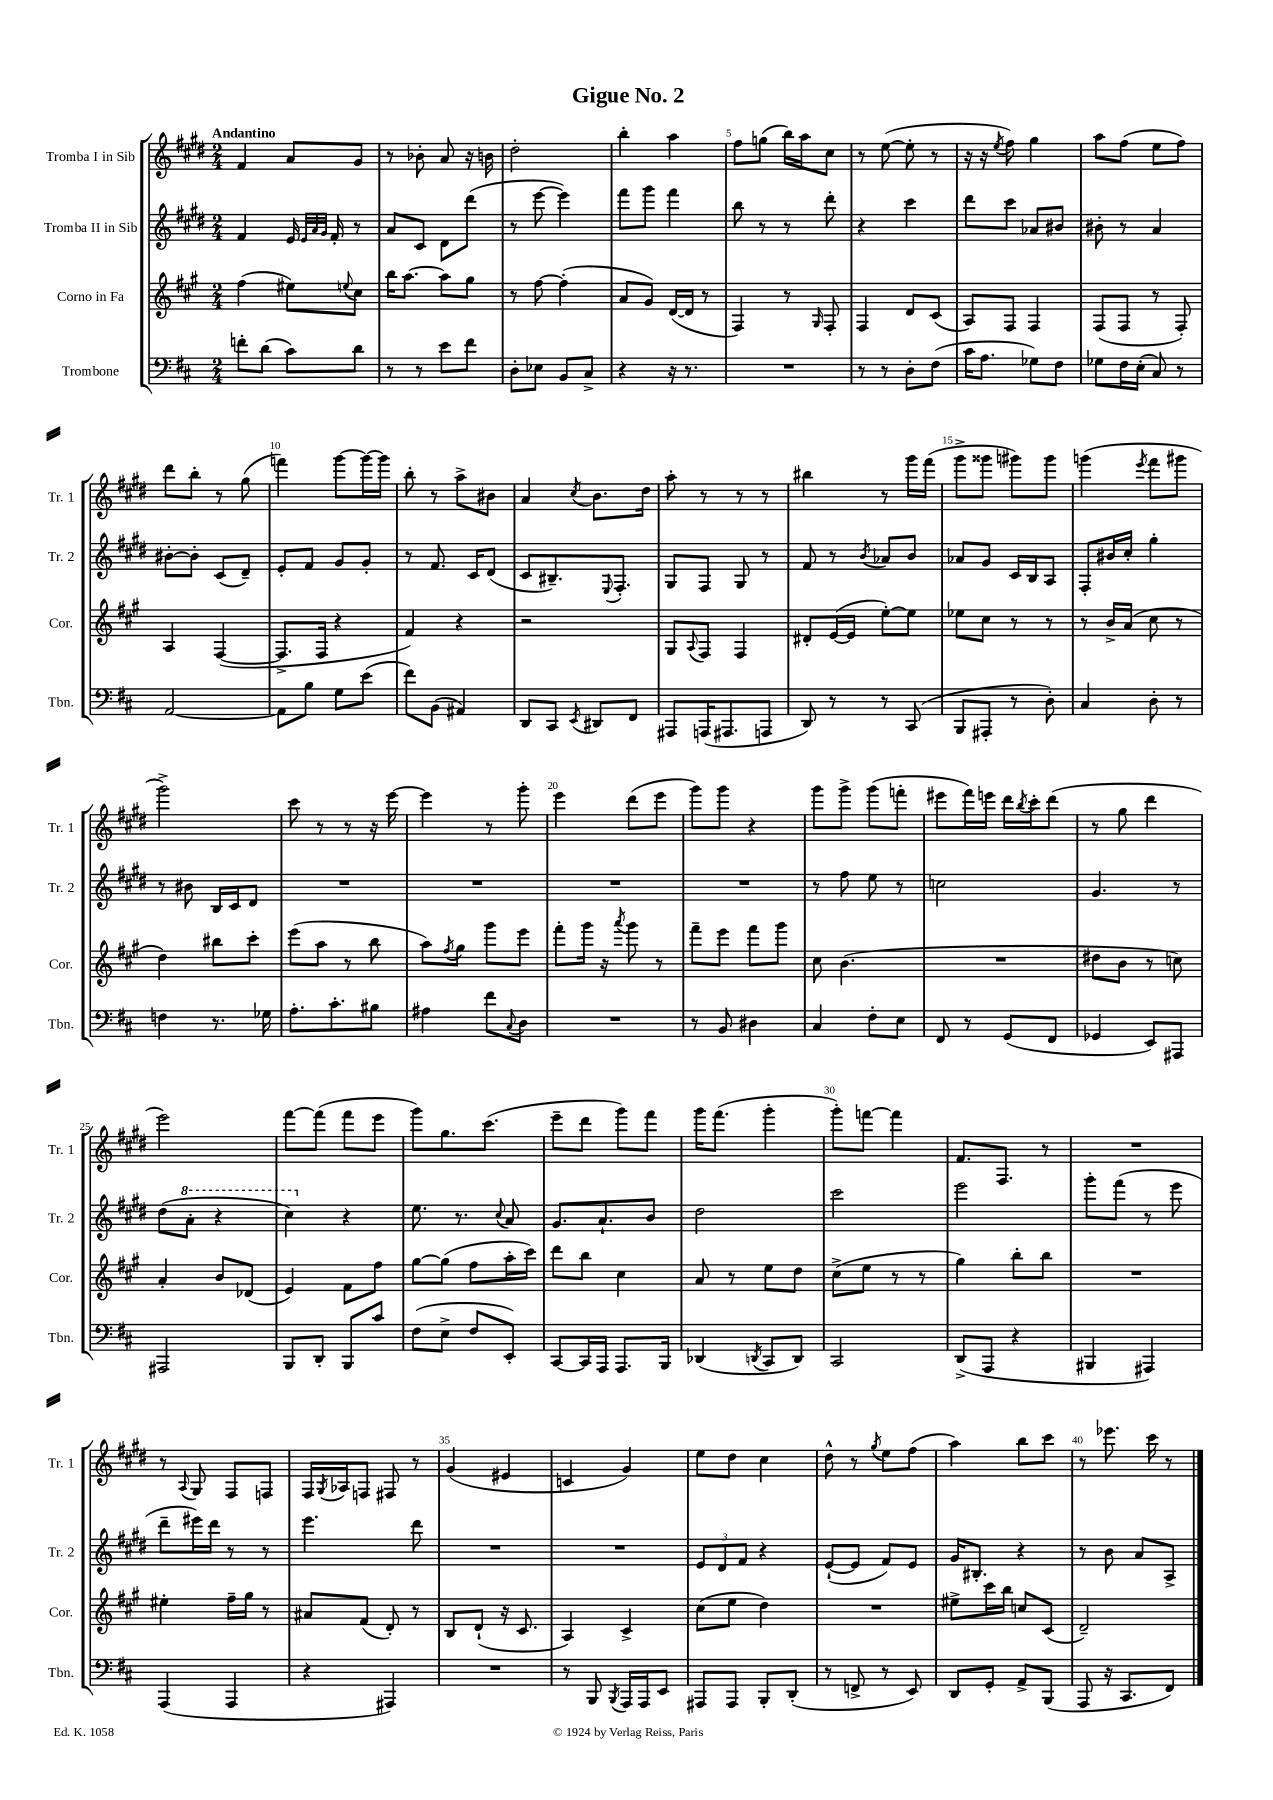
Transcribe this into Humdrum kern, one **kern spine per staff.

**kern	**kern	**kern	**kern
*part4	*part3	*part2	*part1
*staff4	*staff3	*staff2	*staff1
*I"Trombone	*I"Corno in Fa	*I"Tromba II in Sib	*I"Tromba I in Sib
*I'Tbn.	*I'Cor.	*I'Tr. 2	*I'Tr. 1
*clefF4	*clefG2	*clefG2	*clefG2
*k[f#c#]	*k[f#c#g#]	*k[f#c#g#d#]	*k[f#c#g#d#]
*M2/4	*M2/4	*M2/4	*M2/4
=1	=1	=1	=1
!	!	!	!LO:TX:a:B:t=Andantino
8fn'\L	(4ff#\	4f#/	4f#/
(8d\J	.	.	.
8c#\L)	8ee#X\L)	16e/	8a/L
.	.	32qqe/LLL	.
.	.	32qqa/	.
.	.	32qqg#/JJJ	.
.	.	16f#'/	.
.	8qqeen/	.	.
8d\J	8cc#\J	8r	8g#/J
=2	=2	=2	=2
8r	16bb\KL	8a/L	8r
.	[8.aa\J	.	.
8r	.	8c#/J	8b-X'\
8e\L	8aa\L]	8d#\L	8a/
8f#\J	8gg#\J	(8ddd#\J	16r
.	.	.	16bn\
=3	=3	=3	=3
8D'\L	8r	8r	2dd#'\
8E-X\J	[8ff#\	[8eee\	.
8BB/L	(4ff#'\]	4eee\])	.
8C#^/J	.	.	.
=4	=4	=4	=4
4r	8a/L	8fff#\L	4bb'\
.	8g#/J)	8ggg#\J	.
16r	([16d/LL	4fff#\	4aa\
8.r	16d/JJ]	.	.
.	8r	.	.
=5	=5	=5	=5
2r	4F#/)	8bb\	8ff#\L
.	.	8r	(8ggn\J
.	8r	8r	16bb\LL)
.	.	.	16aa\J
.	16qqG#/	.	.
.	8F#'/	8ddd#'\	8cc#\J
=6	=6	=6	=6
8r	4F#/	4r	8r
8r	.	.	([8ee\
8D'\L	8d/L	4ccc#\	8ee'\]
(8F#\J	(8c#/J	.	8r
=7	=7	=7	=7
16c#\KL	8A/L)	8ddd#\L	16r
8.A\J	.	.	16r
.	.	.	8qee/
.	8F#/J	8ccc#\J	8ff#\)
8G-X\L)	4F#/	8a-X/L	4gg#\
8F#\J	.	8b#X/J	.
=8	=8	=8	=8
8G-X\L	(8F#/L	8b#X'\	8aa\L
16F#\L	8F#/J	8r	(8ff#\J
(16E'\JJ	.	.	.
8C#/)	8r	4a/	8ee\L
8r	8F#'/)	.	8ff#\J)
!!LO:LB:g=z
=9	=9	=9	=9
[2AA/	4A/	[8b#X'\L	8ddd#\L
.	.	8b#'\J]	8bb'\J
.	([4F#/	(8c#/L	8r
.	.	8d#~/J)	(8gg#\
=10	=10	=10	=10
8AA\L]	8.F#^/L]	8e'/L	4fffn\)
8B\J	.	8f#/J	.
.	16F#/Jk	.	.
8G\L	4r	8g#/L	[8ggg#\L
(8e\J	.	8g#'/J	16ggg#\L_
.	.	.	16ggg#\JJ]
=11	=11	=11	=11
8f#\L)	4f#/)	8r	8bb'\
(8BB\J	.	8.f#/	8r
4AA#X/)	4r	.	8aa^\L
.	.	16c#/KL	.
.	.	(8d#/J	8b#X\J
=12	=12	=12	=12
8DD/L	2r	8c#/L	4a/
8CC#/J	.	8.B#X~/)	.
8qEE/	.	.	8qcc#/
8DD#X/L	.	.	8.b\L
.	.	8qqE/	.
.	.	8.F#'/J	.
8FF#/J	.	.	.
.	.	.	16dd#\Jk
=13	=13	=13	=13
8AAA#X/L	8G#/L	8G#/L	8aa'\
.	8qqA/	.	.
(16AAAn/K	8F#/J	8F#/J	8r
8.AAA#X/	.	.	.
.	4F#/	8G#/	8r
8AAAn/J	.	8r	8r
=14	=14	=14	=14
8DD/)	8d#X'/L	8f#/	4bb#X\
8r	([16e/L	8r	.
.	16e/JJ]	.	.
.	.	8qb/	.
8r	[8ee'\L)	8a-X/L	8r
(8CC#/	8ee\J]	8b/J	16ggg#\LL
.	.	.	(16fff#\JJ
=15	=15	=15	=15
8BBB/L	8ee-X\L	8a-X/L	8ggg#^\L
8AAA#X'/J	8cc#\J	8g#/J	8ggg##X\J
8r	8r	16c#/LL	8ggg#X\L)
.	.	16B/J	.
8D'\)	8r	8A/J	8ggg#\J
=16	=16	=16	=16
4C#/	8r	8F#'/L	(4gggn\
.	16b^/LL	16b#X/L	.
.	(16a/JJ	16cc#'/JJ	.
.	.	.	8qeee/
8D'\	8cc#\	4gg#'\	8fff#\L
8r	8r	.	8ggg#X\J
!!LO:LB:g=z
=17	=17	=17	=17
4Fn\	4dd\)	8r	2ggg#^\)
.	.	8b#X\	.
8.r	8bb#X\L	16B/LL	.
.	.	16c#/J	.
.	8ccc#'\J	8d#/J	.
16G-X\	.	.	.
=18	=18	=18	=18
8.A'\L	(8eee\L	2r	8ccc#\
.	8aa\J	.	8r
8.c#'\	.	.	.
.	8r	.	8r
8B#X\J	8bb\	.	16r
.	.	.	[16eee\
=19	=19	=19	=19
4A#X\	8aa\L)	2r	4eee\]
.	8qff#/	.	.
.	8gg#\J	.	.
8f#\L	8ggg#\L	.	8r
8qqC#/	.	.	.
8D\J	8eee\J	.	8ggg#'\
=20	=20	=20	=20
2r	8fff#'\L	2r	4eee\
.	16ggg#\Jk	.	.
.	16r	.	.
.	8qaaa/	.	.
.	8ggg#\	.	(8ddd#\L
.	8r	.	8eee\J
=21	=21	=21	=21
8r	8fff#~\L	2r	8ggg#\L)
8BB/	8eee\J	.	8ggg#\J
4D#X\	8fff#\L	.	4r
.	8ggg#\J	.	.
=22	=22	=22	=22
4C#/	8cc#\	8r	8ggg#\L
.	(4.b\	8ff#\	8ggg#^\J
8F#'\L	.	8ee\	(8ggg#\L
8E\J	.	8r	8fffn'\J
=23	=23	=23	=23
8FF#/	2r	2ccn\	8eee#X\L
8r	.	.	16fff#\L)
.	.	.	16eeen\JJ
(8GG/L	.	.	16ddd#\LL
.	.	.	8qbb/
.	.	.	16ccc#'\J
8FF#/J	.	.	(8ddd#\J
=24	=24	=24	=24
4GG-X/	8dd#X\L	4.g#/	8r
.	8b\J	.	8gg#\
8EE/L)	8r	.	4ddd#\
8AAA#X/J	8ccn\)	8r	.
!!LO:LB:g=z
=25	=25	=25	=25
2AAA#X/	4a'/	(8dd#\L	2eee\)
*	*	*8va	*
.	.	8aa'\J	.
.	8b/L	4r	.
.	(8d-X/J	.	.
=26	=26	=26	=26
8BBB/L	4e/)	4ccc#\)	[8fff#\L
8DD'/J	.	.	(8fff#\J]
*	*	*X8va	*
8BBB/L	8f#\L	4r	8fff#\L
8c#/J	8ff#\J	.	8eee\J
=27	=27	=27	=27
(8F#\L	[8gg#\L	8.ee\	8ggg#\L)
8E^\J	(8gg#\J]	.	8.gg#\
.	.	8.r	.
8F#/L	8ff#\L	.	.
.	.	.	(8.ccc#\J
.	.	8qqcc#/	.
8EE'/J)	16aa'\L	8a/	.
.	16ccc#\JJ)	.	.
=28	=28	=28	=28
[8CC#/L	8ddd\L	8.g#/L	8eee~\L
16CC#/L]	8bb\J	.	8ddd#\J
16AAA/JJ	.	8.a`/	.
8.AAA/L	4cc#\	.	8ggg#\L)
.	.	8b/J	8fff#\J
16BBB/Jk	.	.	.
=29	=29	=29	=29
(4DD-X/	8a/	2dd#\	16ggg#\KL
.	.	.	(8.fff#\J
.	8r	.	.
8qDDn/	.	.	.
8CC#/L	8ee\L	.	4ggg#'\
8DD/J)	8dd\J	.	.
=30	=30	=30	=30
2CC#/	(8cc#^\L	2ccc#\	8ggg#'\L)
.	8ee\J	.	[8fffn\J
.	8r	.	4fff\]
.	8r	.	.
=31	=31	=31	=31
(8DD^/L	4gg#\)	2eee\	8.f#/L
8AAA/J	.	.	.
.	.	.	8.F#/J
4r	8bb'\L	.	.
.	8bb\J	.	8r
=32	=32	=32	=32
4BBB#X/	2r	8ggg#'\L	2r
.	.	(8fff#\J	.
4AAA#X/)	.	8r	.
.	.	8eee\	.
!!LO:LB:g=z
=33	=33	=33	=33
(4AAA/	4ee#X'\	8ddd#~\L	8r
.	.	.	8qqA/
.	.	16eee#X\L)	8G#/
.	.	16ddd#\JJ	.
4AAA/	16ff#~\LL	8r	8F#/L
.	16gg#\JJ	.	.
.	8r	8r	8Fn/J
=34	=34	=34	=34
4r	8a#X/L	4.eee\	16F#/LL
.	.	.	8qG#/
.	.	.	16A-X/J
.	(8f#/J	.	8Fn/J
4AAA#X/)	8d'/)	.	8F#X/
.	8r	8ddd#\	8r
=35	=35	=35	=35
2r	8B/L	2r	(4g#/
.	(8d`/J	.	.
.	16r	.	4e#X/
.	8.c#/	.	.
=36	=36	=36	=36
8r	4A/)	2r	4cn/
8BBB/	.	.	.
8qBBB/	.	.	.
16AAA/LL	4c#^/	.	4g#/)
16AAA/J	.	.	.
8EE/J	.	.	.
=37	=37	=37	=37
8AAA#X/L	(8cc#\L	12e/L	8ee\L
.	.	12d#/	.
8AAA#/J	8ee\J	.	8dd#\J
.	.	12f#/J	.
8BBB'/L	4dd\)	4r	4cc#\
(8DD'/J	.	.	.
=38	=38	=38	=38
8r	2r	([8e`/L	8dd#^^\
8FFn^/	.	8e/J]	8r
.	.	.	8qgg#/
8r	.	8f#/L)	8ee\L
8EE/)	.	8e/J	(8ff#\J
=39	=39	=39	=39
8DD/L	8ee#X^\L	16g#/KL	4aa\)
.	.	8.B#X'/J	.
8GG'/J	16ccc#\L	.	.
.	16bb\JJ	.	.
8AA^/L	8ccn/L	4r	8bb\L
(8BBB/J	(8c#/J	.	8ccc#\J
=40	=40	=40	=40
8AAA/	2d~/)	8r	8r
16r	.	8b\	8.eee-X\
8.CC#/L	.	.	.
.	.	8a/L	.
.	.	.	16ccc#\
8FF#/J)	.	8A^/J	8r
==	==	==	==
*-	*-	*-	*-
